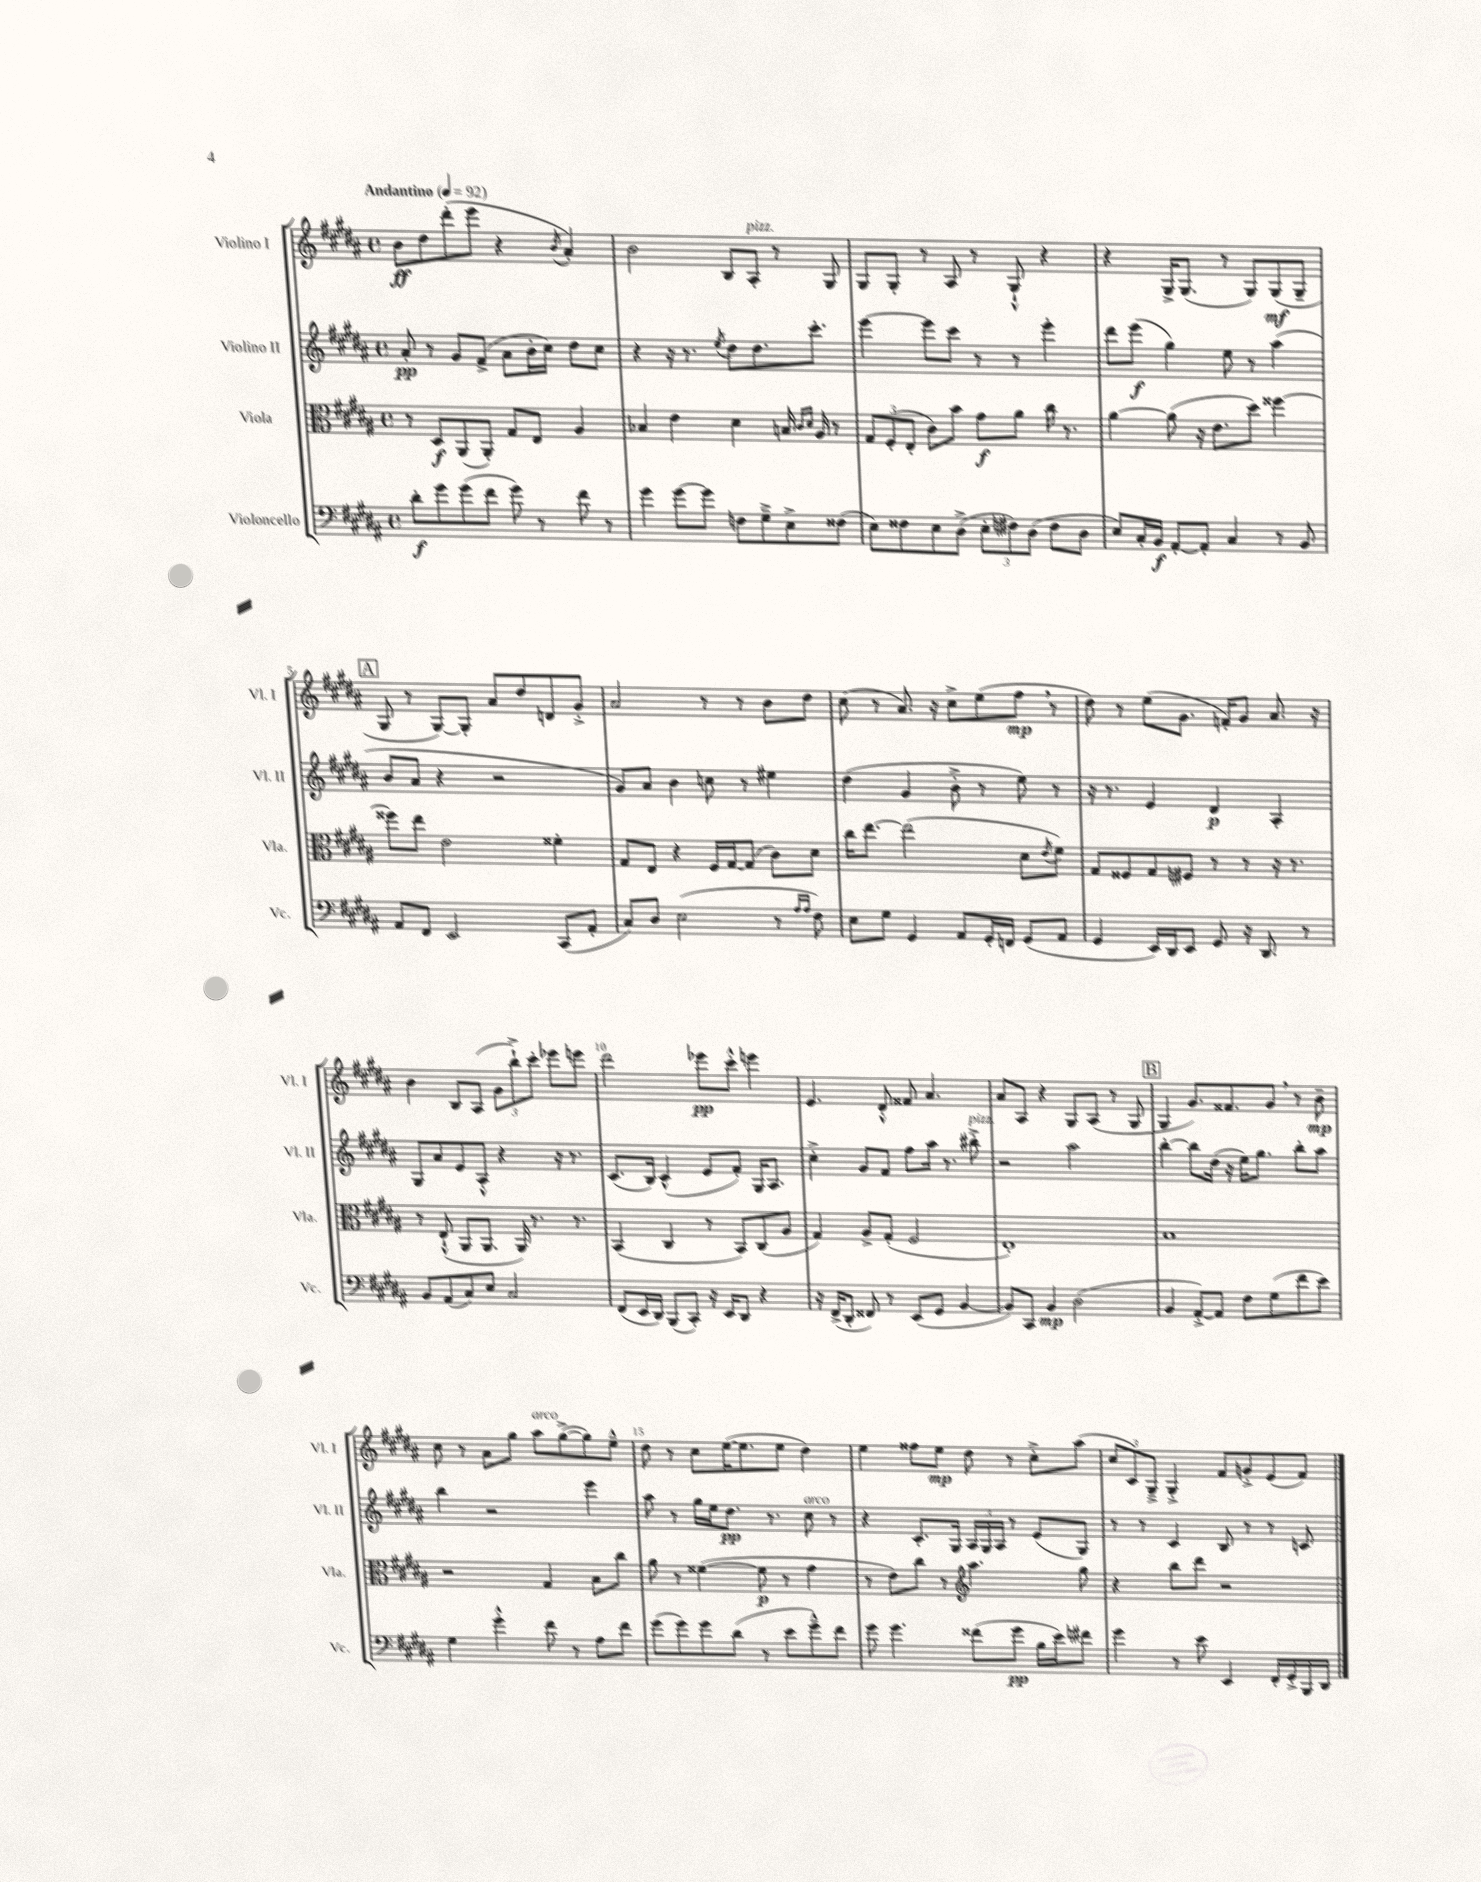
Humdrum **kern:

**kern	**dynam	**kern	**dynam	**kern	**dynam	**kern	**dynam
*part4	*part4	*part3	*part3	*part2	*part2	*part1	*part1
*staff4	*staff4	*staff3	*staff3	*staff2	*staff2	*staff1	*staff1
*I"Violoncello	*	*I"Viola	*	*I"Violino II	*	*I"Violino I	*
*I'Vc.	*	*I'Vla.	*	*I'Vl. II	*	*I'Vl. I	*
*clefF4	*	*clefC3	*	*clefG2	*	*clefG2	*
*k[f#c#g#d#a#]	*	*k[f#c#g#d#a#]	*	*k[f#c#g#d#a#]	*	*k[f#c#g#d#a#]	*
*M4/4	*	*M4/4	*	*M4/4	*	*M4/4	*
*met(c)	*	*met(c)	*	*met(c)	*	*met(c)	*
*MM92	*	*MM92	*	*MM92	*	*MM92	*
=1	=1	=1	=1	=1	=1	=1	=1
!	!	!	!	!	!	!LO:TX:a:B:t=Andantino	!
8d#'\L	f	8r	.	8a#'/	pp	8b\L	ff
8g#\	.	8D#/L	f	8r	.	8dd#\	.
(8g#\	.	(8AA#/	.	8g#/L	.	(8ddd#'\	.
8f#\J	.	8AA#'/J)	.	(8f#^/J	.	8eee\J	.
8g#\)	.	8G#/L	.	8a#\L	.	4r	.
8r	.	8E/J	.	16b'\L	.	.	.
.	.	.	.	16cc#\JJ)	.	.	.
.	.	.	.	.	.	8qb/	.
8f#\	.	4A#/	.	8dd#\L	.	4a#'/)	.
8r	.	.	.	8cc#\J	.	.	.
=2	=2	=2	=2	=2	=2	=2	=2
4g#\	.	4B-X/	.	4r	.	2b\	.
[8g#\L	.	4e\	.	16r	.	.	.
.	.	.	.	8.r	.	.	.
8g#\J]	.	.	.	.	.	.	.
.	.	.	.	8qee/	.	.	.
8Fn\L	.	4d#\	.	8dd#\L	.	8B/L	.
!	!	!	!	!	!	!LO:TX:a:i:t=pizz.	!
8G#~^\	.	.	.	8.dd#\	.	8A#'/J	.
8E^\	.	16Bn/	.	.	.	8r	.
.	.	16qqc#/LL	.	.	.	.	.
.	.	16qqd#/JJ	.	.	.	.	.
.	.	16A#/	.	8.ccc#'\J	.	.	.
(8F##X\J	.	8r	.	.	.	8G#/	.
=3	=3	=3	=3	=3	=3	=3	=3
8E\L)	.	12G#/L	.	[4eee\	.	8G#/L	.
.	.	(12F#'/	.	.	.	.	.
8F##X\	.	.	.	.	.	8G#'/J	.
.	.	12E'/J	.	.	.	.	.
8E\	.	8c#\L)	.	8eee\L]	.	8r	.
(8D#^\J	.	8b\J	.	8ccc#\J	.	8A#/	.
12E'\L	.	8g#\L	f	8r	.	8r	.
12F#X\)	.	.	.	.	.	.	.
.	.	8a#\J	.	8r	.	8G#`^^/	.
(12D#\J	.	.	.	.	.	.	.
8F#\L	.	16cc#\	.	4eee'\	.	4r	.
.	.	8.r	.	.	.	.	.
8D#\J	.	.	.	.	.	.	.
=4	=4	=4	=4	=4	=4	=4	=4
8E/L)	.	[4a#\	.	8ddd#\L	.	4r	.
16C#'/L	.	.	.	(8eee\J	f	.	.
16BB/JJ	f	.	.	.	.	.	.
[8AA#'/L	.	(8a#\]	.	4gg#\)	.	16G#^/KL	.
.	.	.	.	.	.	(8.G#/J	.
8AA#'/J]	.	16r	.	.	.	.	.
.	.	8.e\L	.	.	.	.	.
4C#/	.	.	.	8ee\	.	8r	.
.	.	8dd#\J)	.	8r	.	8G#/L)	.
8r	.	[4ff##X\	.	(4aa#\	.	(8G#/	mf
8BB/	.	.	.	.	.	8G#~/J	.
!!LO:LB:g=z
!!LO:REH:place=s1:t=A
=5	=5	=5	=5	=5	=5	=5	=5
8AA#/L	.	8ff##X\L]	.	8b/L	.	8G#/	.
8FF#/J	.	8ee\J	.	8a#/J	.	8r	.
2EE/	.	2e\	.	4r	.	[8G#/L)	.
.	.	.	.	.	.	8G#'/J]	.
.	.	.	.	2r	.	8a#/L	.
.	.	.	.	.	.	8dd#/	.
(8CC#/L	.	4f##X'\	.	.	.	8dn/	.
8AA#'/J	.	.	.	.	.	8g#'^/J	.
=6	=6	=6	=6	=6	=6	=6	=6
8C#/L)	.	8G#/L	.	8g#/L)	.	2a#/	.
8D#/J	.	8E/J	.	8a#/J	.	.	.
(2E\	.	4r	.	4b\	.	.	.
.	.	16F#/LL	.	8ccn\	.	8r	.
.	.	[16G#/J	.	.	.	.	.
.	.	(8G#/J]	.	8r	.	8r	.
8r	.	8c#\L)	.	4ee#X\	.	8b\L	.
16qqA#/LL	.	.	.	.	.	.	.
16qqA#/JJ	.	.	.	.	.	.	.
8F#\)	.	8d#\J	.	.	.	8dd#\J	.
=7	=7	=7	=7	=7	=7	=7	=7
8E\L	.	16cc#\KL	.	(4dd#\	.	(8cc#\	.
.	.	[8.ee\J	.	.	.	.	.
8G#\J	.	.	.	.	.	8r	.
4GG#/	.	(2ee\]	.	4g#/	.	8.a#/)	.
.	.	.	.	.	.	16r	.
8AA#/L	.	.	.	8b'^\	.	8cc#^\L	.
16GG#'/L	.	.	.	8r	.	(8ee\	.
16FFn/JJ	.	.	.	.	.	.	.
(8GG#/L	.	8d#\L	.	8ee\)	.	8ff#,\J	mp
.	.	8qe/	.	.	.	.	.
8AA#/J	.	8f#\J)	.	8r	.	8r	.
=8	=8	=8	=8	=8	=8	=8	=8
4GG#/	.	8G#/L	.	16r	.	8dd#\)	.
.	.	.	.	8.r	.	.	.
.	.	8F##X/	.	.	.	8r	.
16EE/LL)	.	8G#/	.	4e/	.	(8ee\L	.
16DD#/J	.	.	.	.	.	.	.
8EE/J	.	8F#X/J	.	.	.	8.g#\J	.
8GG#/	.	8r	.	4d#/	p	.	.
.	.	.	.	.	.	16fn'/KL)	.
16r	.	8r	.	.	.	8g#/J	.
8.DD#/	.	.	.	.	.	.	.
.	.	16r	.	4A#'/	.	8.a#/	.
.	.	8.r	.	.	.	.	.
8r	.	.	.	.	.	.	.
.	.	.	.	.	.	16r	.
!!LO:LB:g=z
=9	=9	=9	=9	=9	=9	=9	=9
8BB/L	.	8r	.	8G#/L	.	4b\	.
(8AA#/	.	(8E`^^/	.	8a#/	.	.	.
8C#/)	.	8AA#/L	.	8e/	.	8B/L	.
8E/J	.	8.AA#/J	.	8A#'^^/J	.	(8A#/J	.
2C#/	.	.	.	4r	.	12g#\L	.
.	.	16AA#/)	.	.	.	.	.
.	.	.	.	.	.	12bb`^\)	.
.	.	8.r	.	.	.	.	.
.	.	.	.	.	.	12ccc#'\J	.
.	.	.	.	16r	.	8eee-X\L	.
.	.	8.r	.	8.r	.	.	.
.	.	.	.	.	.	8eeen\J	.
=10	=10	=10	=10	=10	=10	=10	=10
(8FF#/L	.	(4BB/	.	(8.c#/L	.	2ddd#\	.
16EE/L	.	.	.	.	.	.	.
16DD#/JJ)	.	.	.	16B/Jk)	.	.	.
(8BBB/L	.	4C#/	.	(4c#^^/	.	.	.
8CC#'/J)	.	.	.	.	.	.	.
16r	.	8r	.	8e/L	.	8eee-X\L	pp
16EE/KL	.	.	.	.	.	.	.
8DD#/J	.	8BB/L)	.	8f#'/J)	.	8ccc#'^^\J	.
4r	.	(8C#/	.	16G#/KL	.	4eeen\	.
.	.	.	.	8.A#/J	.	.	.
.	.	8A#/J	.	.	.	.	.
=11	=11	=11	=11	=11	=11	=11	=11
16r	.	4G#/)	.	4cc#'^\	.	4.e/	.
(16FF#^/KL	.	.	.	.	.	.	.
8DD#'/J	.	.	.	.	.	.	.
8FF##X/)	.	8A#^/L	.	8g#/L	.	.	.
8r	.	(8G#'/J	.	8f#/J	.	8d#'^^/	.
(8EE/L	.	2F#/	.	8ff#\L	.	8f##X/	.
8GG#/J	.	.	.	16aa#\Jk	.	4.a#/	.
.	.	.	.	8.r	.	.	.
[4BB/	.	.	.	.	.	.	.
!	!	!	!	!LO:TX:a:i:t=pizz.	!	!	!
.	.	.	.	8bb#X'^\	.	.	.
=12	=12	=12	=12	=12	=12	=12	=12
8BB/L])	.	1E')	.	2r	.	8a#/L	.
8CC#/J	.	.	.	.	.	8A#/J	.
4BB/	mp	.	.	.	.	4r	.
(2D#\	.	.	.	2aa#\	.	8G#/L	.
.	.	.	.	.	.	(8A#/J	.
.	.	.	.	.	.	8r	.
.	.	.	.	.	.	8G#/	.
!!LO:REH:place=s1:t=B
=13	=13	=13	=13	=13	=13	=13	=13
4BB/	.	1B	.	[4bb'\	.	4G#/	.
[8AA#'^/L)	.	.	.	8bb\L]	.	8.g#/L)	.
8AA#/J]	.	.	.	(16dd#\Jk	.	.	.
.	.	.	.	16r	.	8.f##X/	.
8F#\L	.	.	.	16ee\KL)	.	.	.
.	.	.	.	8.gg#\J	.	.	.
(8G#\	.	.	.	.	.	8g#,/J	.
8f#\	.	.	.	8bb'\L	.	8r	.
8e\J)	.	.	.	8aa#\J	.	8b~\	mp
!!LO:LB:g=z
=14	=14	=14	=14	=14	=14	=14	=14
4G#\	.	2r	.	4bb\	.	8cc#\	.
.	.	.	.	.	.	8r	.
4g#'^^\	.	.	.	2r	.	8a#\L	.
.	.	.	.	.	.	8gg#\J	.
!	!	!	!	!	!	!LO:TX:a:i:t=arco	!
8f#\	.	4G#/	.	.	.	8aa#\L	.
8r	.	.	.	.	.	([8gg#^\	.
8A#\L	.	8B\L	.	4eee\	.	8gg#\])	.
8f#\J	.	8cc#\J	.	.	.	8ee~^^\J	.
=15	=15	=15	=15	=15	=15	=15	=15
(8g#\L	.	8a#\	.	8aa#\	.	8dd#\	.
8g#\)	.	8r	.	8r	.	8r	.
8g#\	.	([4f##X\	.	16gg#\LL	.	8cc#\L	.
.	.	.	.	16ee\J	.	.	.
(8d#\J	.	.	.	8.dd#\J	pp	([16ee\K	.
.	.	.	.	.	.	8.ee\]	.
8r	.	8f##\]	p	.	.	.	.
.	.	.	.	8.r	.	.	.
8e\L	.	8r	.	.	.	8ee\J	.
!	!	!	!	!LO:TX:a:i:t=arco	!	!	!
8g#~^^\)	.	4g#\	.	8cc#\	.	4dd#\)	.
8f#\J	.	.	.	8r	.	.	.
=16	=16	=16	=16	=16	=16	=16	=16
8g#\	.	8r	.	4r	.	4ee\	.
4.g#\	.	8e\L)	.	.	.	.	.
.	.	8cc#\J	.	8.c#'/L	.	8ff##X\L	.
.	.	8r	.	.	.	8ee\J	mp
.	.	.	.	16G#/Jk	.	.	.
*	*	*clefG2	*	*	*	*	*
(8f##X\L	.	4.aa#\	.	24A#/LL	.	8dd#\	.
.	.	.	.	24G#/	.	.	.
.	.	.	.	24A#/JJ	.	.	.
8g#\J	pp	.	.	8r	.	8r	.
16B\LL	.	.	.	(8e/L	.	8cc#'^\L	.
16e\J)	.	.	.	.	.	.	.
8f#X\J	.	8gg#\	.	8G#/J)	.	(8aa#\J	.
=17	=17	=17	=17	=17	=17	=17	=17
4g#\	.	4r	.	8r	.	12cc#/L	.
.	.	.	.	.	.	12c#/)	.
.	.	.	.	8r	.	.	.
.	.	.	.	.	.	12G#~^/J	.
8r	.	8bb\L	.	4c#/	.	4G#'^/	.
8e\	.	8ddd#\J	.	.	.	.	.
4EE/	.	2r	.	8B/	.	8f#/L	.
.	.	.	.	8r	.	8gn'^/	.
16FF#'/LL	.	.	.	8r	.	(8e/	.
16GG#'^/	.	.	.	.	.	.	.
16BBB/	.	.	.	8cn/	.	8f#/J)	.
16DD#/JJ	.	.	.	.	.	.	.
==	==	==	==	==	==	==	==
*-	*-	*-	*-	*-	*-	*-	*-
